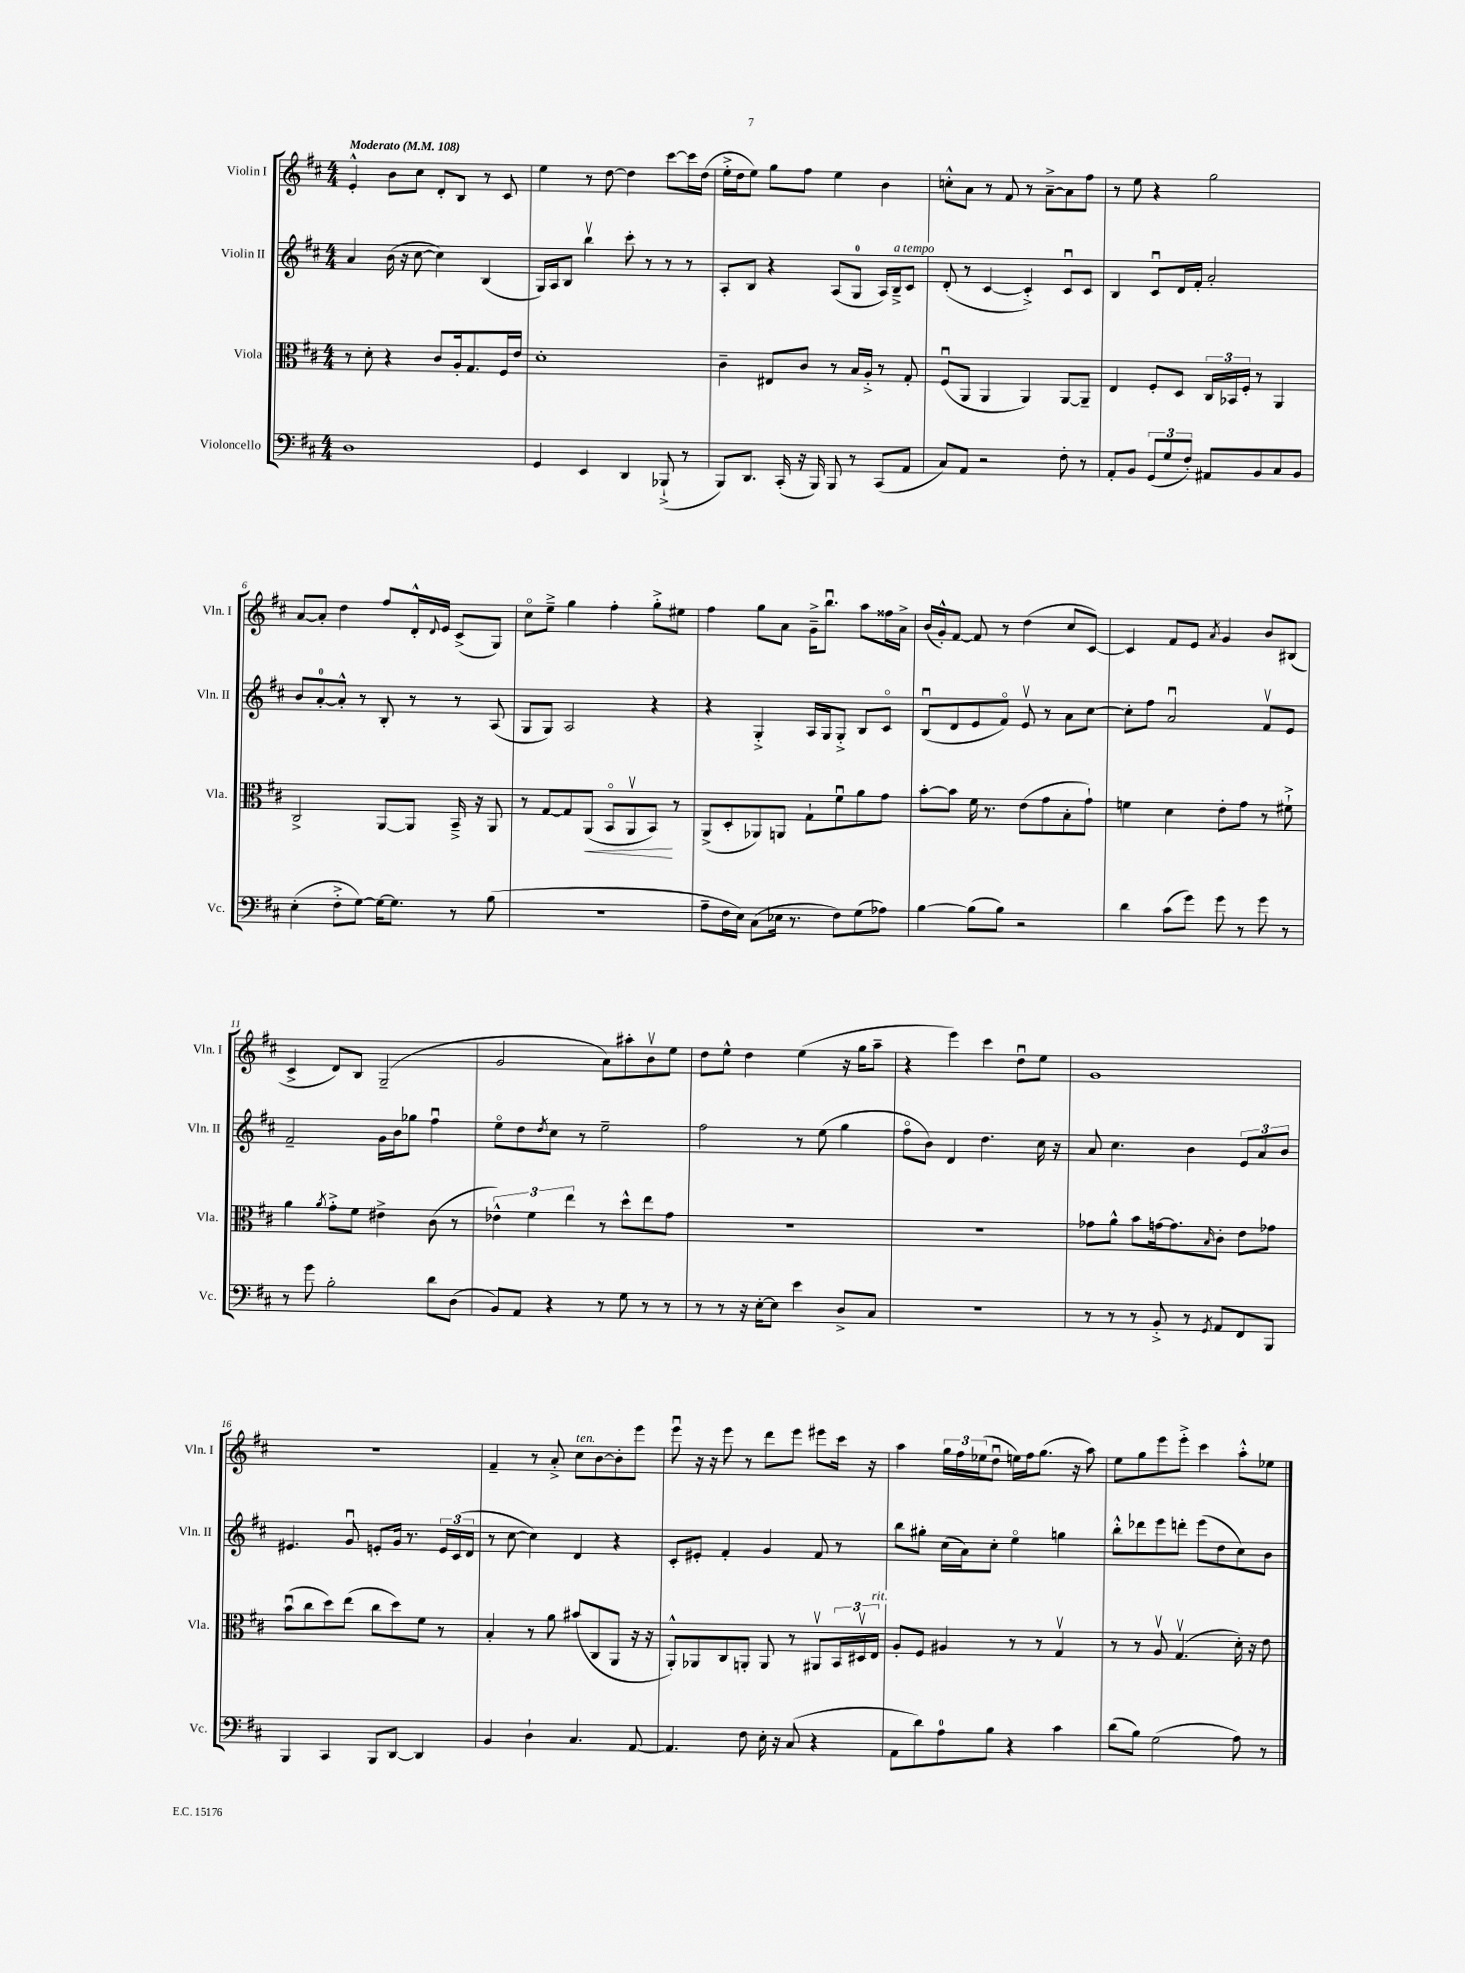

**kern	**kern	**kern	**kern
*staff4	*staff3	*staff2	*staff1
*clefF4	*clefC3	*clefG2	*clefG2
*k[f#c#]	*k[f#c#]	*k[f#c#]	*k[f#c#]
*M4/4	*M4/4	*M4/4	*M4/4
*MM108	*MM108	*MM108	*MM108
1D	8r	4a/	4e'^^/
.	8d'\	.	.
.	4r	(16b\	8b\L
.	.	16r	.
.	.	[8cc#\	8cc#\J
.	8c#/L	4cc#\])	8d'/L
.	16A'/k	.	8B/J
.	8.G/	.	.
.	.	(4B/	8r
.	16F#/L	.	8c#/
.	16e/JJ	.	.
=	=	=	=
4GG/	1d'	16G/LL)	4ee\
.	.	16A/J	.
.	.	8B/J	.
4EE/	.	4bbv\	8r
.	.	.	[8dd\
4DD/	.	8ccc#'\	4dd\]
.	.	8r	.
(8BBB-`^/	.	8r	[8ccc#\L
8r	.	8r	16ccc#\]L
.	.	.	(16dd\JJ
=	=	=	=
8BBB/L)	4c#~\	8A'/L	16ee'^\LL
.	.	.	16dd\J
8.DD/J	.	8B/J	8ee\J)
.	8E#/L	4r	8gg\L
(16CC#'/	.	.	.
16r	8c#/J	.	8ff#\J
16BBB/)	.	.	.
8BBB/	8r	(8A/L	4ee\
8r	16B/LL	8G/J	.
.	16A'^/JJ	.	.
(8CC#/L	8r	16A/LL)	4b\
.	.	16B~^/J	.
8AA/J	8G'/	8c#/J	.
=	=	=	=
8C#/L)	(8F#u/L	(8d'/	8cc'^^\L
8AA/J	8AA/J	8r	8a\J
2r	4AA/	[4c#/	8r
.	.	.	8f#/
.	4AA/)	4c#'^/])	8r
.	.	.	[8a~^\L
8F#'\	[8AA/L	8c#u/L	8a\]
8r	8AA~/]J	8c#/J	8ff#\J
=	=	=	=
8AA'/L	4E/	4B/	8r
8BB/J	.	.	8ee\
(12GG/L	8F#'/L	8c#u/L	4r
12G/	.	.	.
.	8D/J	16d/L	.
12F#'/J)	.	.	.
.	.	16f#'/JJ	.
8AA#/L	24C#/LL	2a'/	2gg\
.	24BB-/	.	.
.	24F#'/JJ	.	.
8BB/	8r	.	.
8C#/	4AA/	.	.
8BB/J	.	.	.
=	=	=	=
(4E'\	2C#^/	8b/L	[8a/L
.	.	[8a'/	8a'/]J
8F#'^\L	.	8a'^^/]J	4dd\
[8G\J)	.	8r	.
16G\_LK	[8AA/L	8B'/	8ff#/L
8.G\]J	.	.	.
.	8AA/]J	8r	16d'^^/L
.	.	.	8qqd/
.	.	.	16e/JJ
8r	16BB~^/	8r	(8c#^/L
.	16r	.	.
(8B\	8AA/	(8A/	8G/J)
=	=	=	=
1r	8r	8G/L	8cc#o\L
.	[8G/L	8G/J)	8ee~^\J
.	8G/]	2A/	4gg\
.	(8AA/J	.	.
.	8BBo/L	.	4ff#'\
.	8AAv/	.	.
.	8BB/J)	4r	8gg'^\L
.	8r	.	8ee#\J
=	=	=	=
8A~\L	(8AA^/L	4r	4ff#\
16F#\L	8D'/	.	.
16E\JJ)	.	.	.
(8C#\L	8AA-/)	4G'^/	8gg\L
16E-\Jk	8AA/J	.	8a\J
8.r	.	.	.
.	8G`\L	16A/LL	16g~^\LK
.	.	16G/J	8.bbu\J
8F#\L)	8f#u\	8G'^/J	.
(8G\	8a\	8B/L	8aa\L
8A-\J)	8g\J	8c#o/J	16ff##\L
.	.	.	16a^\JJ
=	=	=	=
[4B\	[8b'\L	(8Bu/L	(16b/LL
.	.	.	16g'^^/J)
.	8b\]J	8d/	[8f#/J
(8B\]L	16f#\	8e/	8f#/]
.	8.r	.	.
8B\J)	.	8f#o/J)	8r
2r	(8e\L	8ev/	(4dd\
.	8g\	8r	.
.	8B'\	8a\L	8cc#/L
.	8g`\J)	[8cc#\J	[8c#/J)
=	=	=	=
4d\	4f\	8cc#'\]L	4c#/]
.	.	8ff#\J	.
(8c#\L	4d\	2au/	8f#/L
8g\J)	.	.	8e/J
.	.	.	8qa/
8g\	8e'\L	.	4g/
8r	8g\J	.	.
8g\	8r	8f#v/L	8b/L
8r	8f#`^\	8e/J	(8B#/J
=	=	=	=
8r	4a\	2f#~/	4c#^/
8g\	.	.	.
.	8qa/	.	.
2B'\	8g'^\L	.	8d/L)
.	8f#\J	.	8B/J
.	4e#^\	16g\LL	(2G~/
.	.	16b\J	.
.	.	8gg-\J	.
8d\L	(8c#\	4ff#u\	.
(8D\J	8r	.	.
=	=	=	=
8BB/L)	6e-^^\)	8eeo\L	2g/
8AA/J	.	8dd\	.
.	6f#\	.	.
.	.	8qdd/	.
4r	.	8cc#\J	.
.	6ee\	.	.
.	.	8r	.
8r	8r	2ee~\	8a\L)
8G\	8dd^^\L	.	8aa#'\
8r	8ee\	.	8bv\
8r	8g\J	.	8ee\J
=	=	=	=
8r	1r	2ff#\	8dd\L
8r	.	.	8ee^^\J
16r	.	.	4dd\
[16E'\LK	.	.	.
8E\]J	.	.	.
4e\	.	8r	(4ee\
.	.	(8ee\	.
8D^/L	.	4gg\	16r
.	.	.	16gg\LK
8C#/J	.	.	8aa~\J
=	=	=	=
1r	1r	8ff#o\L	4r
.	.	8b\J)	.
.	.	4d/	4eee\)
.	.	4.dd\	4ccc#\
.	.	.	8ddu\L
.	.	16cc#\	8ee\J
.	.	16r	.
=	=	=	=
8r	8g-\L	8a/	1g
8r	8a^^\J	4.cc#\	.
8r	8b\L	.	.
8BB'^/	[16g\k	.	.
.	8.g\]	.	.
8r	.	4b\	.
8qGG/	16qqB/	.	.
8AA/L	8c#'\J	.	.
8FF#/	8e\L	12e/L	.
.	.	12a/	.
8BBB/J	8g-\J	.	.
.	.	12b/J	.
=	=	=	=
4BBB/	(8bu\L	4.e#/	1r
.	8cc#\	.	.
4CC#/	8dd\)	.	.
.	(8ee\J	8gu/	.
8BBB/L	8cc#\L	8e'/L	.
[8DD/J	8dd\)	16g/Jk	.
.	.	8.r	.
4DD/]	8f#\J	.	.
.	8r	24e/LL	.
.	.	(24c#/	.
.	.	24d/JJ	.
=	=	=	=
4BB/	4B'/	8r	4f#~/
.	.	[8cc#\	.
4D`\	8r	4cc#\])	8r
.	8a\	.	8a'^/
4.C#/	(8b#/L	4d/	8cc#\L
.	8C#/	.	[8b\
.	8AA/J	4r	8b'\]
[8AA/	16r	.	8eee\J
.	16r	.	.
=	=	=	=
4.AA/]	8AA'^^/L)	8c#'/L	8eeeu\
.	8AA-/	8e#'/J	16r
.	.	.	16r
.	8C#/	4f#'/	8eee\
8F#\	8AA'/J	.	8r
16E'\	8AA/	4g/	8ddd\L
16r	.	.	.
(8C#/	8r	.	8eee\J
4r	8AA#v/L	8f#/	8eee#\L
.	24BB/L	8r	16ccc#\Jk
.	24D#v/	.	.
.	.	.	16r
.	24E/JJ	.	.
=	=	=	=
8AA\L	8A'/L	8bb\L	4aa\
8d\)	8F#/J	8gg#'\J	.
8A\	4A#/	(16cc#\LL	24gg\LL
.	.	.	24ff#\
.	.	16a\J)	.
.	.	.	(24ee-\J
8B\J	.	8cc#'\J	8ddu\J
4r	8r	4eeo\	16ee\LL)
.	.	.	16ff#\J
.	8r	.	(8.gg\J
4c#\	4Gv/	4gg\	.
.	.	.	16r
.	.	.	8aa\)
=	=	=	=
(8d\L	8r	8bb'^^\L	8ee\L
8B\J)	8r	8ddd-\	8gg\
(2G\	8Av/	8eee\	8eee\
.	(4.Gv/	8ddd'\J	8eee'^\J
.	.	(8eee\L	4ccc#\
.	.	8dd\	.
8A\)	16d'\)	8cc#\)	8aa'^^\L
.	16r	.	.
8r	8e\	8b\J	8ee-\J
==	==	==	==
*-	*-	*-	*-
